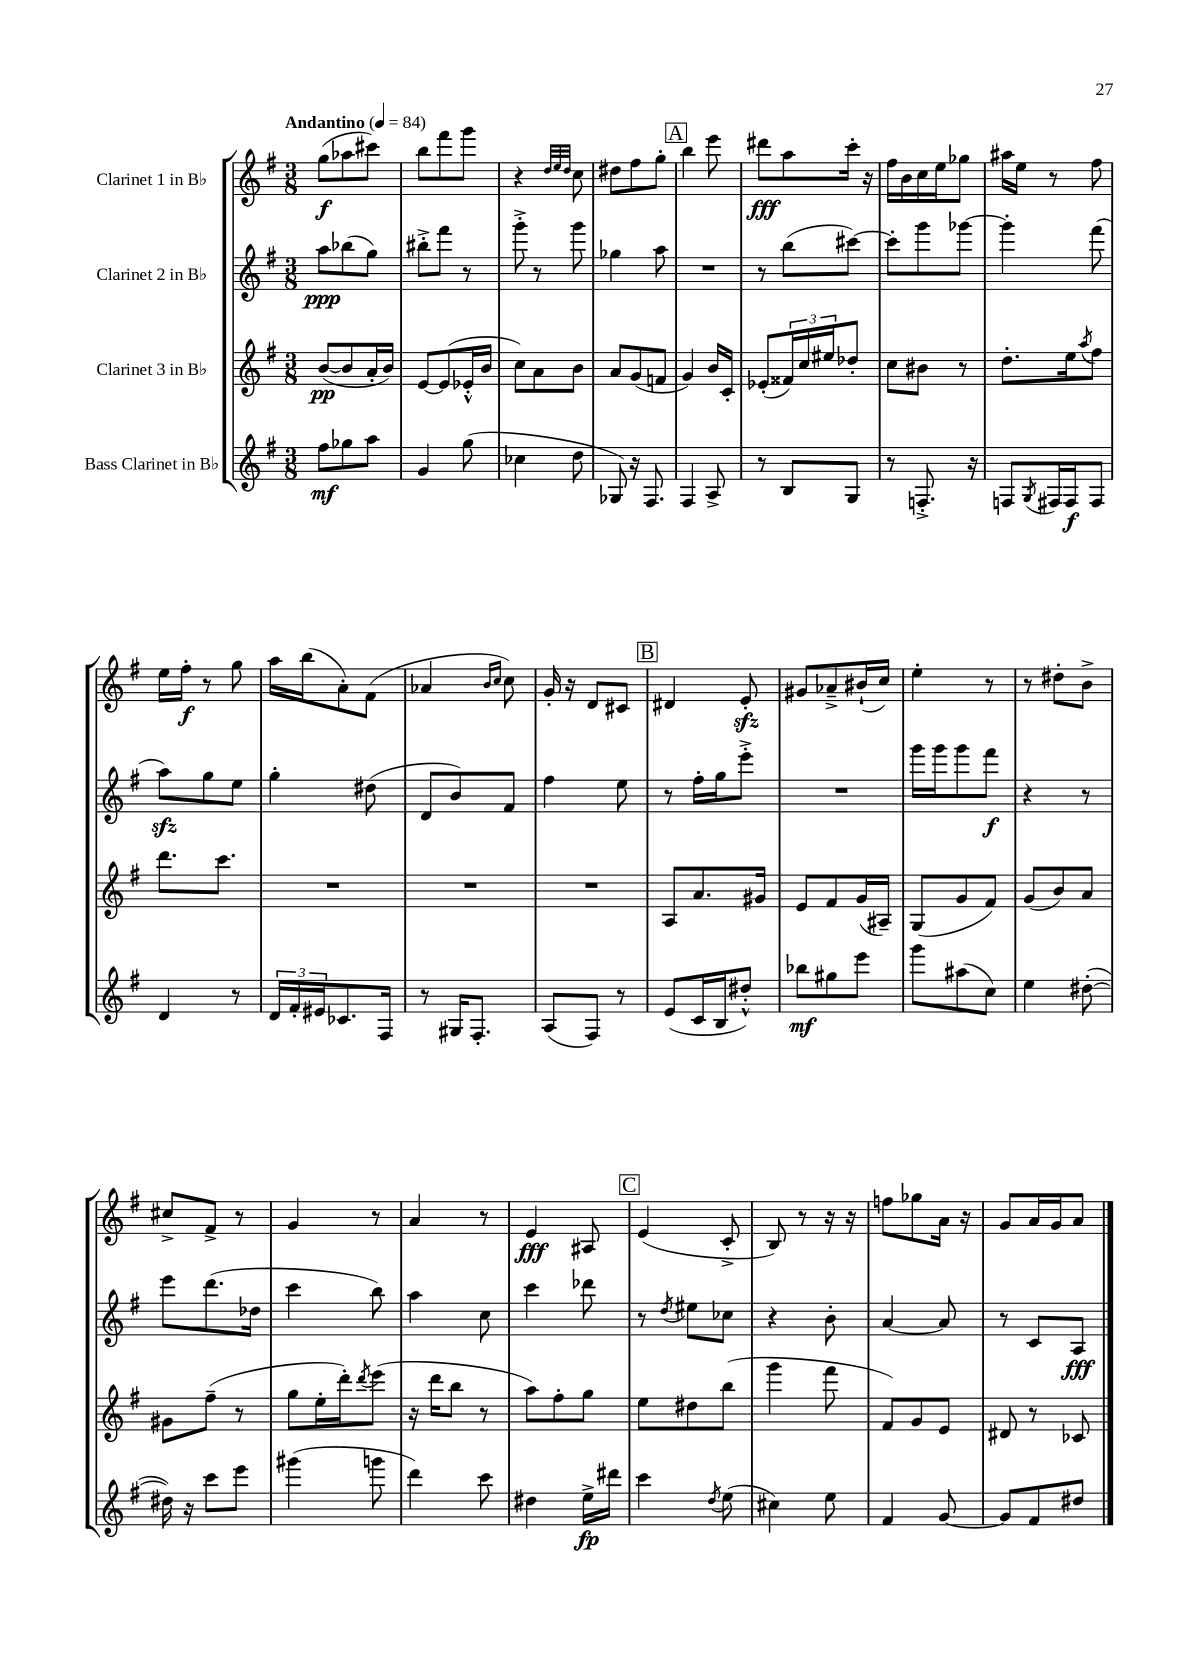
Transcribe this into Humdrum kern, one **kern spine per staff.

**kern	**dynam	**kern	**dynam	**kern	**dynam	**kern	**dynam
*part4	*part4	*part3	*part3	*part2	*part2	*part1	*part1
*staff4	*staff4	*staff3	*staff3	*staff2	*staff2	*staff1	*staff1
*I"Bass Clarinet in B♭	*	*I"Clarinet 3 in B♭	*	*I"Clarinet 2 in B♭	*	*I"Clarinet 1 in B♭	*
*clefG2	*	*clefG2	*	*clefG2	*	*clefG2	*
*k[f#]	*	*k[f#]	*	*k[f#]	*	*k[f#]	*
*M3/8	*	*M3/8	*	*M3/8	*	*M3/8	*
*MM84	*	*MM84	*	*MM84	*	*MM84	*
=1	=1	=1	=1	=1	=1	=1	=1
!	!	!	!	!	!	!LO:TX:a:B:t=Andantino	!
8ff#\L	mf	([8b/L	pp	8aa\L	ppp	(8gg\L	f
8gg-X\	.	8b/]	.	(8bb-X\	.	8aa-X\	.
8aa\J	.	16a'/L	.	8gg\J)	.	8ccc#X\J)	.
.	.	16b/JJ)	.	.	.	.	.
=2	=2	=2	=2	=2	=2	=2	=2
4g/	.	[8e/L	.	8bb#X'^\L	.	8bb\L	.
.	.	(8e/]	.	8fff#\J	.	8fff#\	.
(8gg\	.	16e-X'^^/L	.	8r	.	8ggg\J	.
.	.	16b/JJ	.	.	.	.	.
=3	=3	=3	=3	=3	=3	=3	=3
4cc-X\	.	8cc\L)	.	8ggg'^\	.	4r	.
.	.	8a\	.	8r	.	.	.
.	.	.	.	.	.	32qqdd/LLL	.
.	.	.	.	.	.	32qqee/	.
.	.	.	.	.	.	32qqdd/JJJ	.
8dd\	.	8b\J	.	8ggg\	.	8cc\	.
=4	=4	=4	=4	=4	=4	=4	=4
8G-X/)	.	8a/L	.	4gg-X\	.	8dd#X\L	.
16r	.	(8g/	.	.	.	8ff#\	.
8.F#/	.	.	.	.	.	.	.
.	.	8fn/J	.	8aa\	.	8gg'\J	.
!!LO:REH:place=s1:t=A
=5	=5	=5	=5	=5	=5	=5	=5
4F#/	.	4g/)	.	4.r	.	4bb\	.
8A^/	.	16b/LL	.	.	.	8eee\	.
.	.	16c'/JJ	.	.	.	.	.
=6	=6	=6	=6	=6	=6	=6	=6
8r	.	(8e-X'/L	.	8r	.	8ddd#X\L	fff
8B/L	.	24f##X/L)	.	(8bb\L	.	8aa\	.
.	.	24cc/	.	.	.	.	.
.	.	24ee#X/J	.	.	.	.	.
8G/J	.	8dd-X'/J	.	[8ccc#X\J)	.	16ccc'\Jk	.
.	.	.	.	.	.	16r	.
=7	=7	=7	=7	=7	=7	=7	=7
8r	.	8cc\L	.	8ccc#'\L]	.	16ff#\LL	.
.	.	.	.	.	.	16b\	.
8.Fn'^/	.	8b#X\J	.	8ggg\	.	16cc\	.
.	.	.	.	.	.	16ee\J	.
.	.	8r	.	[8ggg-X\J	.	8gg-X\J	.
16r	.	.	.	.	.	.	.
=8	=8	=8	=8	=8	=8	=8	=8
8Fn/L	.	8.dd'\L	.	4ggg-'\]	.	16aa#X\LL	.
.	.	.	.	.	.	16ee\JJ	.
8qG/	.	.	.	.	.	.	.
16F#X/L	.	.	.	.	.	8r	.
16F#/J	f	16ee\k	.	.	.	.	.
.	.	8qaa/	.	.	.	.	.
8F#/J	.	8ff#\J	.	(8fff#\	.	8ff#\	.
!!LO:LB:g=z
=9	=9	=9	=9	=9	=9	=9	=9
4d/	.	8.ddd\L	.	8aazz\L)	.	16ee\LL	.
.	.	.	.	.	.	16ff#'\JJ	f
.	.	.	.	8gg\	.	8r	.
.	.	8.ccc\J	.	.	.	.	.
8r	.	.	.	8ee\J	.	8gg\	.
=10	=10	=10	=10	=10	=10	=10	=10
24d/LL	.	4.r	.	4gg'\	.	16aa\LL	.
24f#'/	.	.	.	.	.	.	.
.	.	.	.	.	.	(16bb\J	.
24e#X/J	.	.	.	.	.	.	.
8.c-X/	.	.	.	.	.	8a'\)	.
.	.	.	.	(8dd#X\	.	(8f#\J	.
16F#/Jk	.	.	.	.	.	.	.
=11	=11	=11	=11	=11	=11	=11	=11
8r	.	4.r	.	8d/L	.	4a-X/	.
16G#X/KL	.	.	.	8b/)	.	.	.
8.F#'/J	.	.	.	.	.	.	.
.	.	.	.	.	.	16qqb/LL	.
.	.	.	.	.	.	16qqcc/JJ	.
.	.	.	.	8f#/J	.	8cc\)	.
=12	=12	=12	=12	=12	=12	=12	=12
(8A/L	.	4.r	.	4ff#\	.	16g'/	.
.	.	.	.	.	.	16r	.
8F#/J)	.	.	.	.	.	8d/L	.
8r	.	.	.	8ee\	.	8c#X/J	.
!!LO:REH:place=s1:t=B
=13	=13	=13	=13	=13	=13	=13	=13
(8e/L	.	8A/L	.	8r	.	4d#X/	.
16c/L	.	8.a/	.	16ff#'\LL	.	.	.
16B/J	.	.	.	16gg\J	.	.	.
8dd#X'^^/J)	.	.	.	8eee'^\J	.	8ezz'/	.
.	.	16g#X/Jk	.	.	.	.	.
=14	=14	=14	=14	=14	=14	=14	=14
8bb-X\L	mf	8e/L	.	4.r	.	8g#X/L	.
8gg#X\	.	8f#/	.	.	.	8a-X~^/	.
8eee\J	.	(16g/L	.	.	.	(16b#X`/L	.
.	.	16A#X~/JJ)	.	.	.	16cc/JJ)	.
=15	=15	=15	=15	=15	=15	=15	=15
8ggg\L	.	(8G/L	.	16ggg\LL	.	4ee'\	.
.	.	.	.	16ggg\J	.	.	.
(8aa#X\	.	8g/	.	8ggg\	.	.	.
8cc\J)	.	8f#/J)	.	8fff#\J	f	8r	.
=16	=16	=16	=16	=16	=16	=16	=16
4ee\	.	(8g/L	.	4r	.	8r	.
.	.	8b/)	.	.	.	8dd#X'\L	.
([8dd#X'\	.	8a/J	.	8r	.	8b^\J	.
!!LO:LB:g=z
=17	=17	=17	=17	=17	=17	=17	=17
16dd#X\])	.	8g#X\L	.	8eee\L	.	8cc#X^/L	.
16r	.	.	.	.	.	.	.
8ccc\L	.	(8ff#~\J	.	(8.ddd\	.	8f#^/J	.
8eee\J	.	8r	.	.	.	8r	.
.	.	.	.	16dd-X\Jk	.	.	.
=18	=18	=18	=18	=18	=18	=18	=18
(4ggg#X\	.	8gg\L	.	4ccc\	.	4g/	.
.	.	16ee'\L	.	.	.	.	.
.	.	16ddd'\J)	.	.	.	.	.
.	.	8qddd/	.	.	.	.	.
8gggn\	.	(8eee\J	.	8bb\)	.	8r	.
=19	=19	=19	=19	=19	=19	=19	=19
4ddd\)	.	16r	.	4aa\	.	4a/	.
.	.	16ddd\KL	.	.	.	.	.
.	.	8bb\J	.	.	.	.	.
8ccc\	.	8r	.	8cc\	.	8r	.
=20	=20	=20	=20	=20	=20	=20	=20
4dd#X\	.	8aa\L)	.	4ccc\	.	4e/	fff
.	.	8ff#'\	.	.	.	.	.
16ee^\LL	fp	8gg\J	.	8ddd-X\	.	8A#X/	.
16ddd#X\JJ	.	.	.	.	.	.	.
!!LO:REH:place=s1:t=C
=21	=21	=21	=21	=21	=21	=21	=21
4ccc\	.	8ee\L	.	8r	.	(4e/	.
.	.	.	.	8qdd/	.	.	.
.	.	8dd#X\	.	8ee#X\L	.	.	.
8qdd/	.	.	.	.	.	.	.
(8ee\	.	(8bb\J	.	8cc-X\J	.	8c'^/	.
=22	=22	=22	=22	=22	=22	=22	=22
4cc#X\)	.	4ggg\	.	4r	.	8B/)	.
.	.	.	.	.	.	8r	.
8ee\	.	8fff#\	.	8b'\	.	16r	.
.	.	.	.	.	.	16r	.
=23	=23	=23	=23	=23	=23	=23	=23
4f#/	.	8f#/L)	.	[4a/	.	8ffn\L	.
.	.	8g/	.	.	.	8gg-X\	.
[8g/	.	8e/J	.	8a/]	.	16a\Jk	.
.	.	.	.	.	.	16r	.
=24	=24	=24	=24	=24	=24	=24	=24
8g/L]	.	8d#X/	.	8r	.	8g/L	.
8f#/	.	8r	.	8c/L	.	16a/L	.
.	.	.	.	.	.	16g/J	.
8dd#X/J	.	8c-X/	.	8A/J	fff	8a/J	.
==	==	==	==	==	==	==	==
*-	*-	*-	*-	*-	*-	*-	*-
